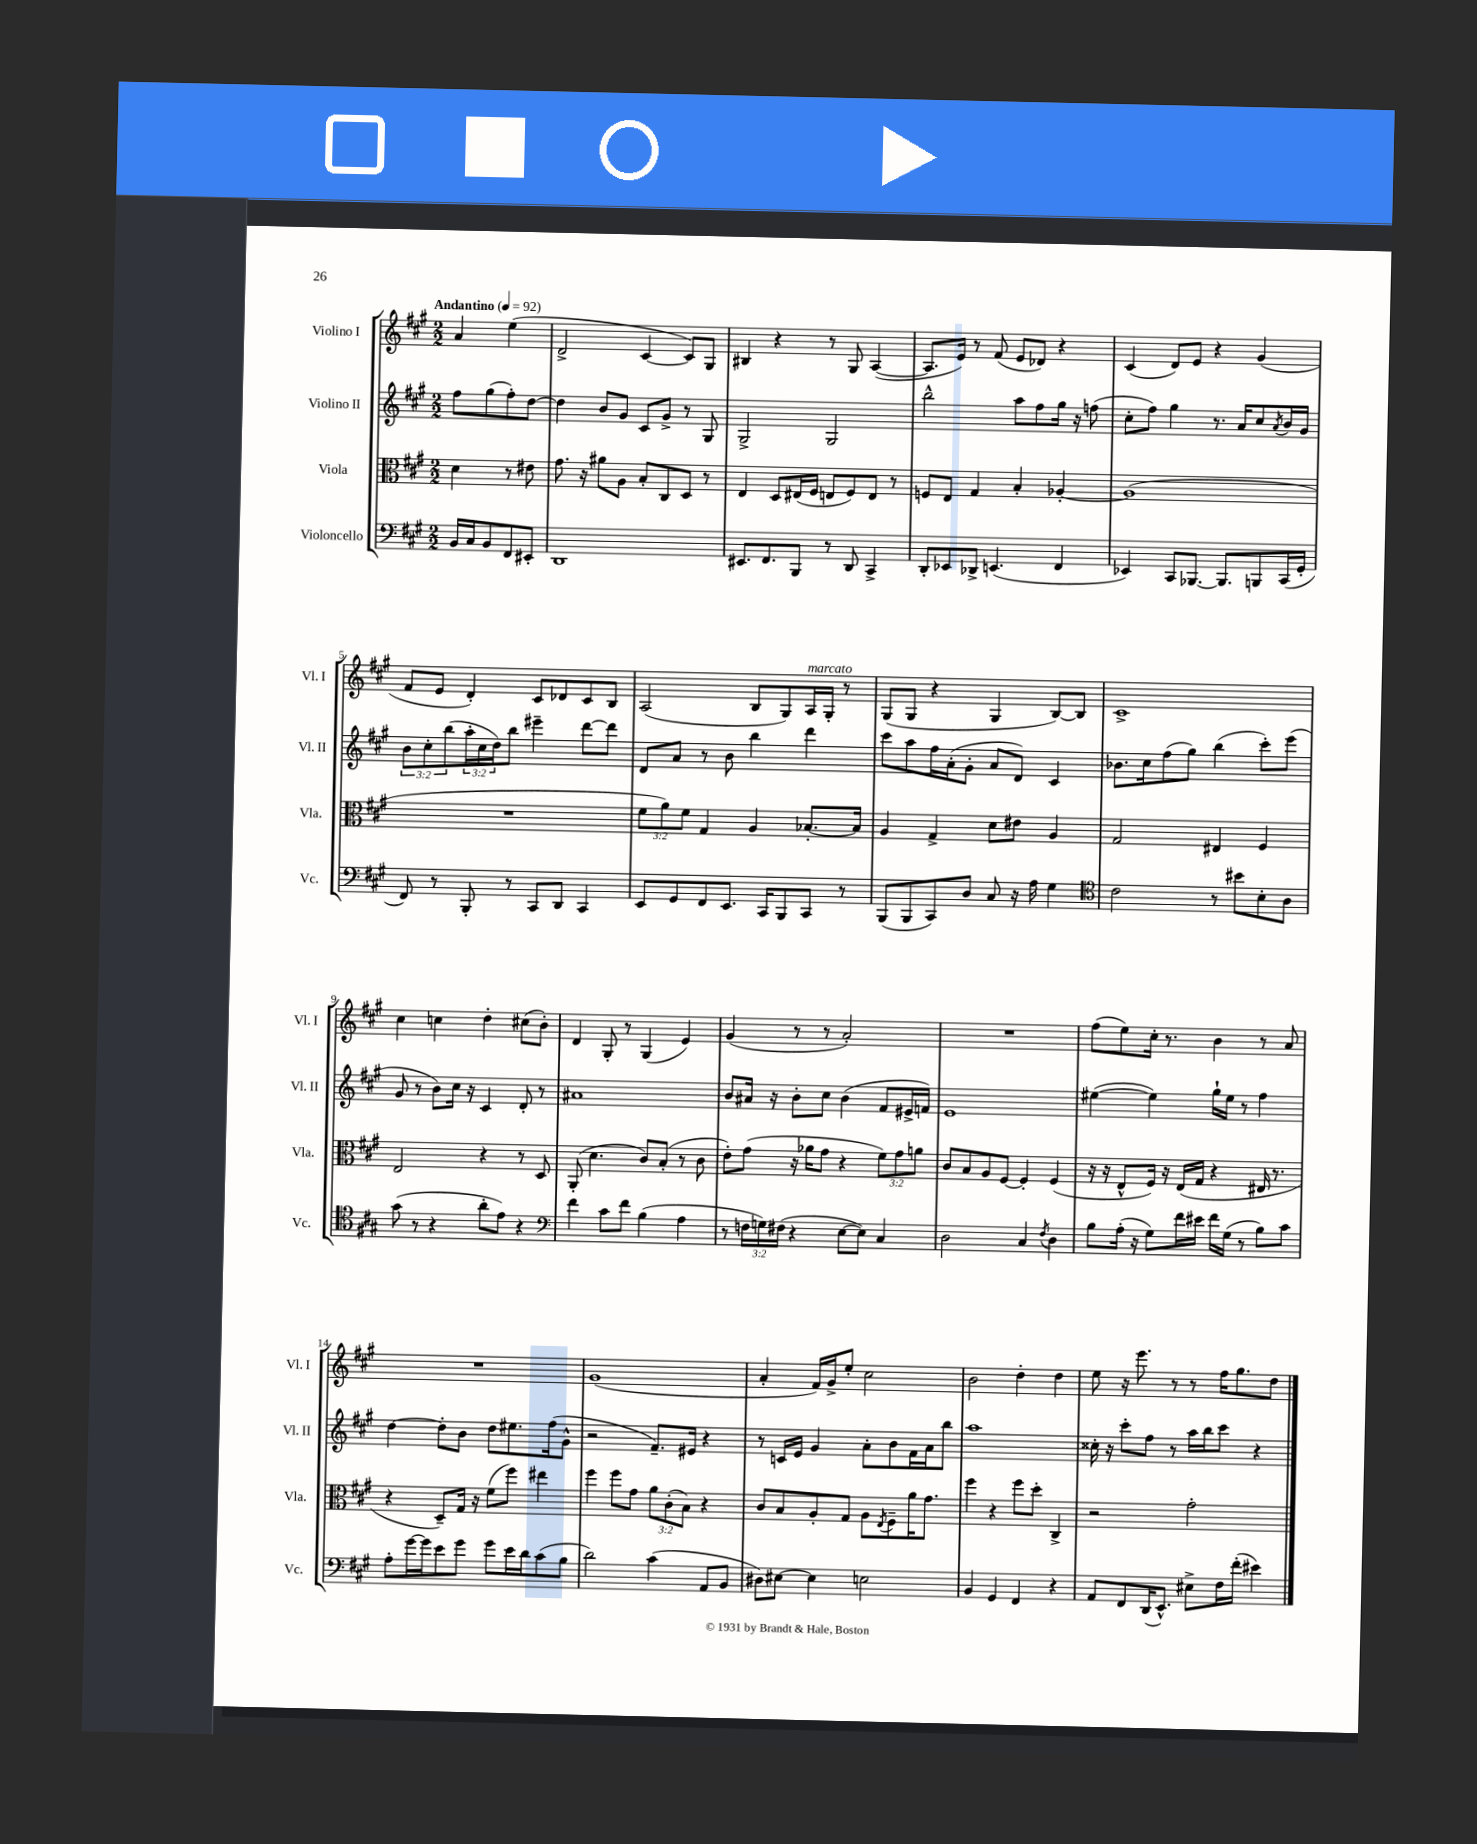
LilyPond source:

<<
\new StaffGroup <<
\new Staff = "s0" \with { instrumentName = "Violino I" shortInstrumentName = "Vl. I" } {
    \clef treble \key a \major \numericTimeSignature \time 2/2 \partial 2 \tempo "Andantino" 4 = 92
    a'4 e''4( |
    d'2-> cis'4~ cis'8) gis8 |
    bis4 r4 r8 gis8 a4~( |
    a8. e'16) r8 fis'8( e'8 des'8) r4 |
    cis'4( d'8) e'8 r4 gis'4( |
    fis'8 e'8 d'4-.) cis'8 des'8 cis'8 b8 |
    a2( b8 gis8) a16^\markup { \italic "marcato" } gis16-. r8 |
    gis8( gis8 r4 gis4 b8~) b8 |
    cis'1-> |
    cis''4 c''4 d''4-. cis''8( b'8-.) |
    d'4 gis8-. r8 gis4( e'4) |
    gis'4( r8 r8 a'2-.) |
    R1 |
    fis''8( e''8) cis''16-. r8. b'4 r8 a'8 |
    R1 |
    gis'1( |
    a'4-. fis'16) gis'16-> e''8-. cis''2 |
    b'2 d''4-. d''4 |
    e''8 r16 e'''8. r8 r8 fis''16 gis''8. d''8 \bar "|." |
}
\new Staff = "s1" \with { instrumentName = "Violino II" shortInstrumentName = "Vl. II" } {
    \clef treble \key a \major \numericTimeSignature \time 2/2 \override Staff.TupletNumber.text = #tuplet-number::calc-fraction-text \partial 2
    fis''8 gis''8( fis''8-.) d''8~ |
    d''4 b'8 gis'8 cis'8 gis'8-> r8 gis8 |
    gis2-> gis2 |
    b''2-^ a''8 fis''8 gis''16 r16 f''8( |
    cis''8-. fis''8) gis''4 r8. a'16 cis''8 \acciaccatura { a'8 } b'16 gis'16 |
    \tuplet 3/2 { b'8 cis''8-. b''8( } \tuplet 3/2 { a''16-. cis''16 d''16) } b''8 eis'''4-- d'''8~ d'''8 |
    d'8 a'8 r8 b'8 b''4 d'''4 |
    cis'''8 a''8 fis''16 a'16-.( gis'8-. a'8 d'8) cis'4 |
    bes'8. cis''16 fis''8( gis''8) b''4( cis'''8-.) e'''8( |
    gis'8 r8 b'8) cis''16 r16 cis'4 d'8-. r8 |
    ais'1 |
    b'8 ais'16 r16 b'8-. cis''8 b'4( fis'8 eis'16-> f'16) |
    e'1 |
    eis''4~( eis''4) gis''16-! eis''16 r8 fis''4 |
    d''4~ d''8-. b'8 d''8 eis''8. fis''16( gis'8-^ |
    r2 fis'8.--) eis'16 r4 |
    r8 c'16 e'16 gis'4 a'8-. b'8 fis'16 a'16 b''8 |
    a''1 |
    cisis''16-. r16 cis'''8-. fis''8 r8 a''16 b''16 cis'''8 r4 \bar "|." |
}
\new Staff = "s2" \with { instrumentName = "Viola" shortInstrumentName = "Vla." } {
    \clef alto \key a \major \numericTimeSignature \time 2/2 \override Staff.TupletNumber.text = #tuplet-number::calc-fraction-text \partial 2
    d'4 r8 eis'8 |
    gis'8. r16 ais'8 a8 b8-. cis8 d8 r8 |
    e4 d8 eis16( fis16 e8 fis8) e8 r8 |
    f8 e8 gis4 b4-. aes4~-. |
    aes1( |
    R1 |
    \tuplet 3/2 { fis'8 a'8) fis'8 } gis4 a4 bes8.~-. bes16 |
    a4 gis4-> d'8 eis'8 a4 |
    gis2 eis4 fis4 |
    e2 r4 r8 d8 |
    a,8-.( d'4. cis'8) b8-.( r8 cis'8 |
    e'8-.) gis'8( r16 aes'16 gis'8 r4 \tuplet 3/2 { fis'8) gis'8 a'8 } |
    cis'8 b8 a8 fis8~ fis4-. fis4( |
    r16 r16 e8-^ fis16) r16 e16( gis16 r4 eis16 r8. |
    r4 d8--) gis16 r16 fis'8( fis''8) eis''4 |
    fis''4 fis''8 gis'8 \tuplet 3/2 { a'8 cis'8-.( b8) } r4 |
    cis'8 b8 a8-. gis8 a8 \acciaccatura { e8 } fis8-- a'16 gis'8. |
    fis''4 r4 fis''8 d''8-. cis4-> |
    r2 gis'2-. \bar "|." |
}
\new Staff = "s3" \with { instrumentName = "Violoncello" shortInstrumentName = "Vc." } {
    \clef bass \key a \major \numericTimeSignature \time 2/2 \override Staff.TupletNumber.text = #tuplet-number::calc-fraction-text \partial 2
    b,16 cis16 b,8 fis,8 eis,8-. |
    d,1 |
    eis,8. fis,8. b,,8 r8 d,8 cis,4-> |
    d,8-. ees,8 des,8-> e,4.( fis,4 |
    ees,4) cis,8 bes,,8.~ bes,,8. b,,8 cis,16( gis,16-. |
    fis,8) r8 b,,8-. r8 cis,8 d,8 cis,4 |
    e,8 gis,8 fis,8 e,8. cis,16 b,,8 cis,8 r8 |
    b,,8( b,,8 cis,8) d8 cis8 r16 a16 gis4 |
    \clef tenor cis'2 r8 bis'8 b8-. a8 |
    gis'8( r8 r4 a'8-. e'8) r4 |
    \clef bass fis'4 cis'8 fis'8 b4( a4 |
    r8 \tuplet 3/2 { f16 g16) fis16( } r4 e8~ e8) cis4 |
    d2 cis4 \acciaccatura { fis8 } d4 |
    b8 a16-.( r16 gis8) fis'16 eis'16 fis'16 gis16( r8 b8) cis'8 |
    a8-. gis'16~ gis'16 e'8 gis'8 gis'8 e'16 d'16 cis'8( b8 |
    d'2) cis'4( a,8 b,8 |
    dis8) eis8~ eis4 e2 |
    b,4 gis,4 fis,4 r4 |
    a,8 fis,8 d,16( e,8.-^) eis8-> fis16 fis'16-.( eis'4) \bar "|." |
}
>>
>>
